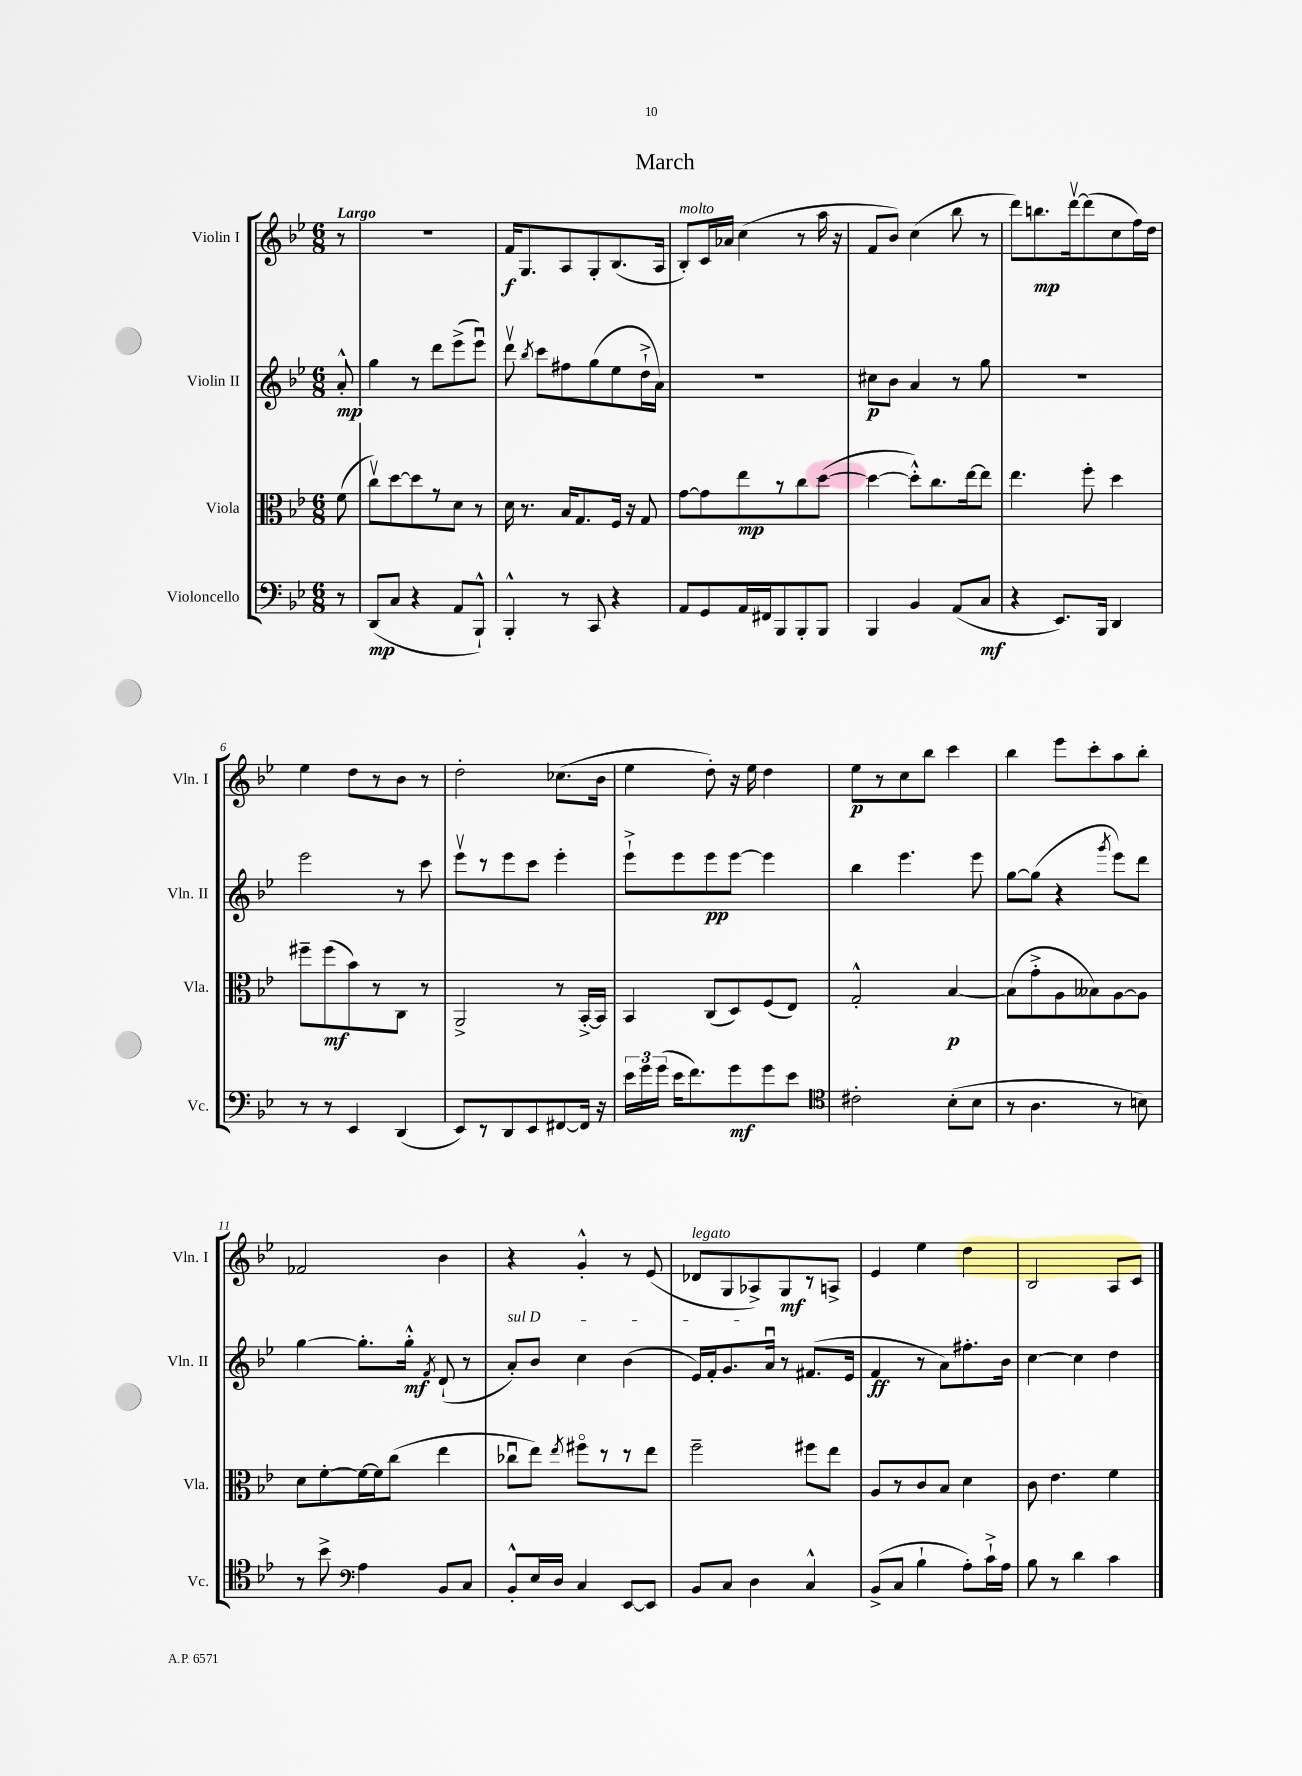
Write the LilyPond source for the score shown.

\header { title = "March" }
<<
\new StaffGroup <<
\new Staff = "s0" \with { instrumentName = "Violin I" shortInstrumentName = "Vln. I" } {
    \clef treble \key bes \major \numericTimeSignature \time 6/8 \partial 8 \tempo "Largo"
    \autoBeamOff r8 |
    R2. |
    f'16[\f g8. a8 g8-. bes8.( a16] |
    bes8[-.^\markup { \italic "molto" }) c'16 aes'16] c''4( r8 a''16 r16 |
    f'8[ bes'8]) c''4( bes''8 r8 |
    d'''8[) b''8.\mp d'''16~\upbow d'''8( c''8 f''16) d''16] |
    ees''4 d''8[ r8 bes'8] r8 |
    d''2-. ces''8.[( bes'16] |
    ees''4 d''8-.) r16 ees''16 d''4 |
    ees''8[\p r8 c''8 bes''8] c'''4 |
    bes''4 ees'''8[ c'''8-. a''8 bes''8]-. |
    fes'2 bes'4 |
    r4 g'4-.-^ r8 ees'8( |
    des'8[^\markup { \italic "legato" } g8 aes8->) g8\mf r8 a8]-> |
    ees'4 ees''4 d''4 |
    bes2 a8[ c'8] \bar "|." |
}
\new Staff = "s1" \with { instrumentName = "Violin II" shortInstrumentName = "Vln. II" } {
    \clef treble \key bes \major \numericTimeSignature \time 6/8 \partial 8
    \autoBeamOff a'8-.-^\mp |
    g''4 r8 d'''8[ ees'''8->( ees'''8]\downbow) |
    d'''8\upbow \acciaccatura { bes''8 } c'''8[ fis''8 g''8( ees''8 d''16-!-> a'16]) |
    R2. |
    cis''8[\p bes'8] a'4 r8 g''8 |
    R2. |
    ees'''2 r8 c'''8 |
    ees'''8[\upbow r8 ees'''8 c'''8] ees'''4-. |
    ees'''8[-!-> ees'''8 ees'''8\pp ees'''8]~ ees'''4 |
    bes''4 ees'''4. ees'''8 |
    g''8[~ g''8]( r4 \acciaccatura { g'''8 } ees'''8[) d'''8] |
    g''4~ g''8.[-. g''16]-.-^\mf \acciaccatura { f'8 } d'8-!( r8 |
    \once \override TextSpanner.bound-details.left.text = \markup { \italic "sul D" } a'8[-.\startTextSpan) bes'8] c''4 bes'4( |
    ees'16[) f'16-. g'8. a'16]\downbow\stopTextSpan r8 fis'8.[( ees'16] |
    f'4\ff r8 a'8[) fis''8.-. bes'16] |
    c''4~ c''4 d''4 \bar "|." |
}
\new Staff = "s2" \with { instrumentName = "Viola" shortInstrumentName = "Vla." } {
    \clef alto \key bes \major \numericTimeSignature \time 6/8 \partial 8
    \autoBeamOff f'8( |
    c''8[\upbow) d''8~ d''8 r8 d'8] r8 |
    d'16 r8. bes16[ g8. f16] r16 g8 |
    g'8[~ g'8 ees''8\mp r8 c''8 d''8]~( |
    d''4~ d''8[-.-^) c''8. ees''16~ ees''8] |
    ees''4. f''8-. d''4 |
    fis''8[-- fis''8\mf( bes'8) r8 c8] r8 |
    a,2-> r8 bes,16[~-.-> bes,16] |
    bes,4 c8[( d8) f8( ees8]) |
    g2-.-^ bes4~\p |
    bes8[( g'8-.-> a8 beses8) a8~ a8] |
    d'8[ f'8~-. f'16~ f'16 c''8]( ees''4 |
    ces''8[\downbow ees''8]) \acciaccatura { ees''8 } fis''8[\flageolet r8 r8 ees''8] |
    f''2-- fis''8[ ees''8] |
    a8[ r8 c'8 bes8] d'4 |
    c'8 ees'4. f'4 \bar "|." |
}
\new Staff = "s3" \with { instrumentName = "Violoncello" shortInstrumentName = "Vc." } {
    \clef bass \key bes \major \numericTimeSignature \time 6/8 \partial 8
    \autoBeamOff r8 |
    d,8[\mp( c8] r4 a,8[ bes,,8]-!-^) |
    bes,,4-.-^ r8 c,8 r4 |
    a,8[ g,8 a,16 fis,16 bes,,8 bes,,8-. bes,,8] |
    bes,,4 bes,4 a,8[( c8]\mf |
    r4 ees,8.[) bes,,16] d,4 |
    r8 r8 ees,4 d,4( |
    ees,8[) r8 d,8 ees,8 fis,8~ fis,16] r16 |
    \tuplet 3/2 { ees'16[ g'16 g'16]( } ees'16[ f'8.) g'8\mf g'8 ees'8] |
    \clef tenor cis'2-. bes8[-.( bes8] |
    r8 a4. r8 b8) |
    r8 bes'8-> \clef bass a4 bes,8[ c8] |
    bes,8[-.-^ ees16 d16] c4 ees,8[~ ees,8] |
    bes,8[ c8] d4 c4-^ |
    bes,8[->( c8] bes4-! a8[-.) c'16-!-> a16] |
    bes8 r8 d'4 c'4 \bar "|." |
}
>>
>>
